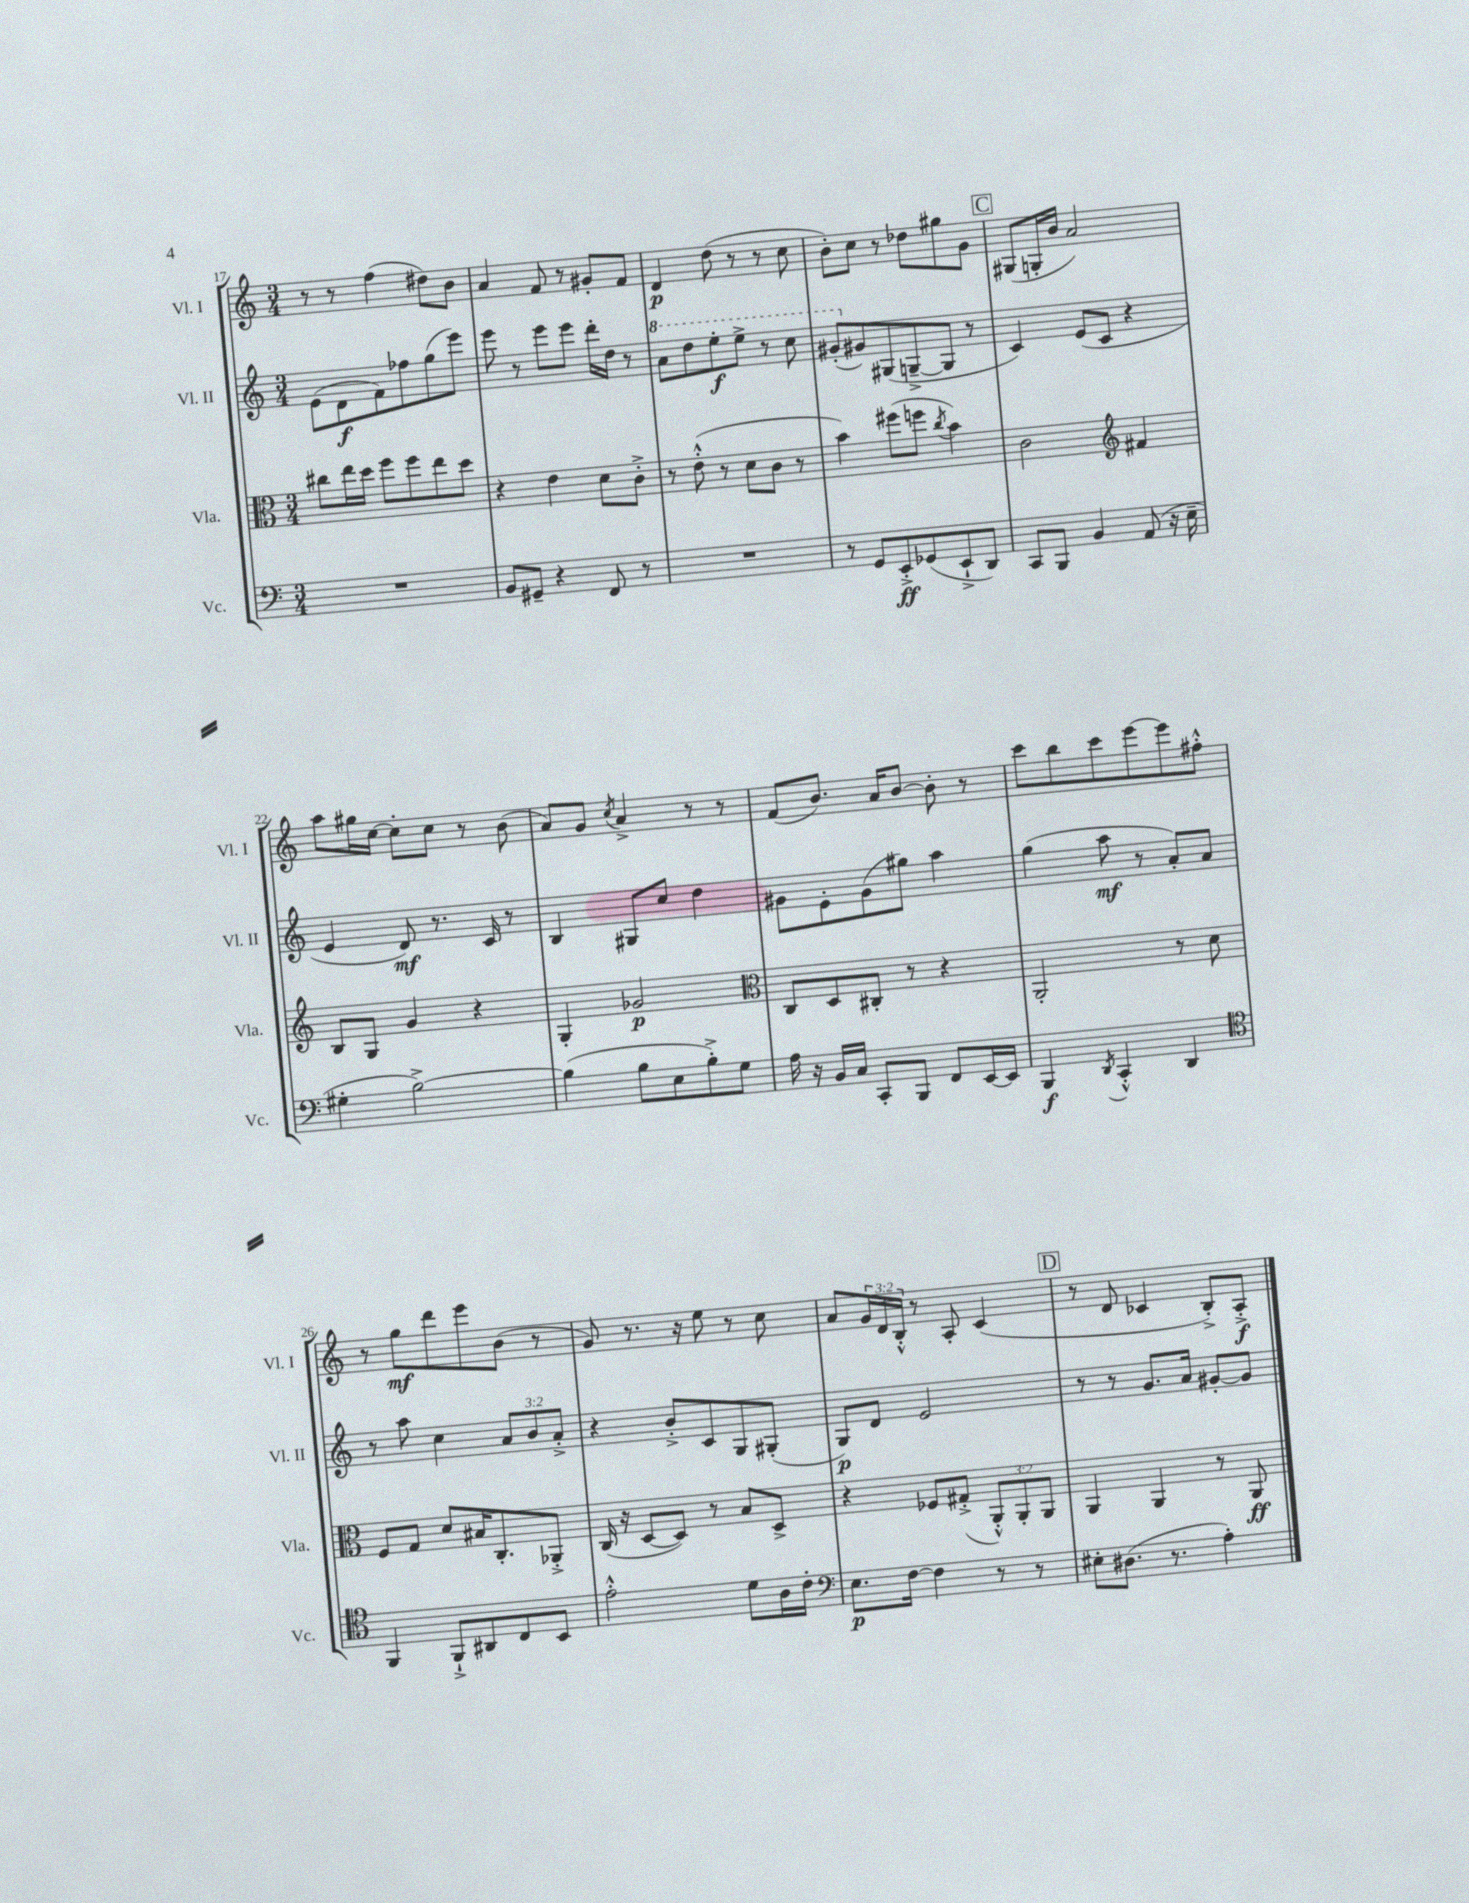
<<
\new StaffGroup <<
\new Staff = "s0" \with { instrumentName = "Vl. I" shortInstrumentName = "Vl. I" } {
    \clef treble \key c \major \numericTimeSignature \time 3/4 \override Staff.TupletNumber.text = #tuplet-number::calc-fraction-text
    r8 r8 f''4( dis''8) b'8 |
    a'4 f'8 r8 gis'8-. f'8 |
    d'4\p d''8( r8 r8 c''8 |
    b'8-.) c''8 r8 des''8 gis''8 g'8 |
    \mark \markup { \box "C" } gis8( g16-. b'16 a'2) |
    a''8 gis''16 c''16~ c''8-. c''8 r8 b'8( |
    a'8) g'8 \acciaccatura { c''8 } a'4-> r8 r8 |
    f'8( b'8.) a'16 b'8~ b'8-. r8 |
    c'''8 b''8 c'''8 e'''8~ e'''8 fis''8-.-^ |
    r8 g''8\mf d'''8 e'''8 b'8( r8 |
    g'8) r8. r16 e''8 r8 c''8 |
    a'8 \tuplet 3/2 { g'16 d'16 b16-.-^ } r8 a8-. c'4( |
    \mark \markup { \box "D" } r8 d'8 ces'4 b8-.->) a8-.->\f \bar "|." |
}
\new Staff = "s1" \with { instrumentName = "Vl. II" shortInstrumentName = "Vl. II" } {
    \clef treble \key c \major \numericTimeSignature \time 3/4 \override Staff.TupletNumber.text = #tuplet-number::calc-fraction-text
    e'8( d'8\f f'8) fes''8 g''8( e'''8) |
    e'''8 r8 e'''8 e'''8 d'''16-. d''16 r8 |
    \ottava #1 a''8 d'''8 e'''8-.\f e'''8-> r8 c'''8 |
    gis''8-.( \ottava #0 gis'8) gis8( g8~---> g8 r8 |
    \mark \markup { \box "C" } c'4) e'8( c'8 r4 |
    e'4 d'8\mf) r8. c'16 r8 |
    b4 gis8 c''8 d''4 |
    gis'8 e'8-. gis'8( gis''8) a''4 |
    g''4( a''8\mf r8 a'8-.) a'8 |
    r8 a''8 c''4 \tuplet 3/2 { a'8 b'8 a'8-.-> } |
    r4 b'8-.-> c'8 g8 gis8-.( |
    g8\p) d'8 e'2 |
    \mark \markup { \box "D" } r8 r8 g'8. a'16 gis'8~-. gis'8 \bar "|." |
}
\new Staff = "s2" \with { instrumentName = "Vla." shortInstrumentName = "Vla." } {
    \clef alto \key c \major \numericTimeSignature \time 3/4 \override Staff.TupletNumber.text = #tuplet-number::calc-fraction-text
    cis''8 e''16 d''16 f''8 f''8 e''8 d''8 |
    r4 e'4 d'8 c'8-.-> |
    r8 e'8-.-^( r8 d'8 c'8 r8 |
    b'4) fis''8( f''8 \acciaccatura { c''8 } b'4) |
    \mark \markup { \box "C" } c'2 \clef treble fis'4 |
    b8 g8 g'4 r4 |
    g4-. ges'2\p |
    \clef alto c8 d8 cis8-. r8 r4 |
    a,2-. r8 d'8 |
    f8 g8 d'8 bis16 c8.-. aes,8-.-> |
    c16( r16 d8~ d8) r8 b8 d8-> |
    r4 fes8 gis8-.->( \tuplet 3/2 { a,8-.-^) a,8-. a,8 } |
    \mark \markup { \box "D" } a,4 a,4 r8 a,8\ff \bar "|." |
}
\new Staff = "s3" \with { instrumentName = "Vc." shortInstrumentName = "Vc." } {
    \clef bass \key c \major \numericTimeSignature \time 3/4
    R2. |
    b,8 gis,8-- r4 f,8 r8 |
    R2. |
    r8 g,8 e,8-.->\ff ges,8( e,8-!-> d,8) |
    \mark \markup { \box "C" } c,8 b,,8 b,4 a,8( r16 e16-- |
    gis4-. b2~->) |
    b4( b8 e8 b8-.->) g8 |
    a16 r16 b,16 c16 c,8-. b,,8 f,8 e,16~ e,16 |
    b,,4\f \acciaccatura { d,8 } c,4-.-^ d,4 |
    \clef tenor f,4 f,8-!-> ais,8 c8 b,8 |
    e'2-.-^ d'8 a16 c'16-. |
    \clef bass e8.\p f16~ f4 r8 r8 |
    \mark \markup { \box "D" } eis8-. dis8.( r8. a4-.) \bar "|." |
}
>>
>>
\layout { \context { \Score currentBarNumber = #17 } }
